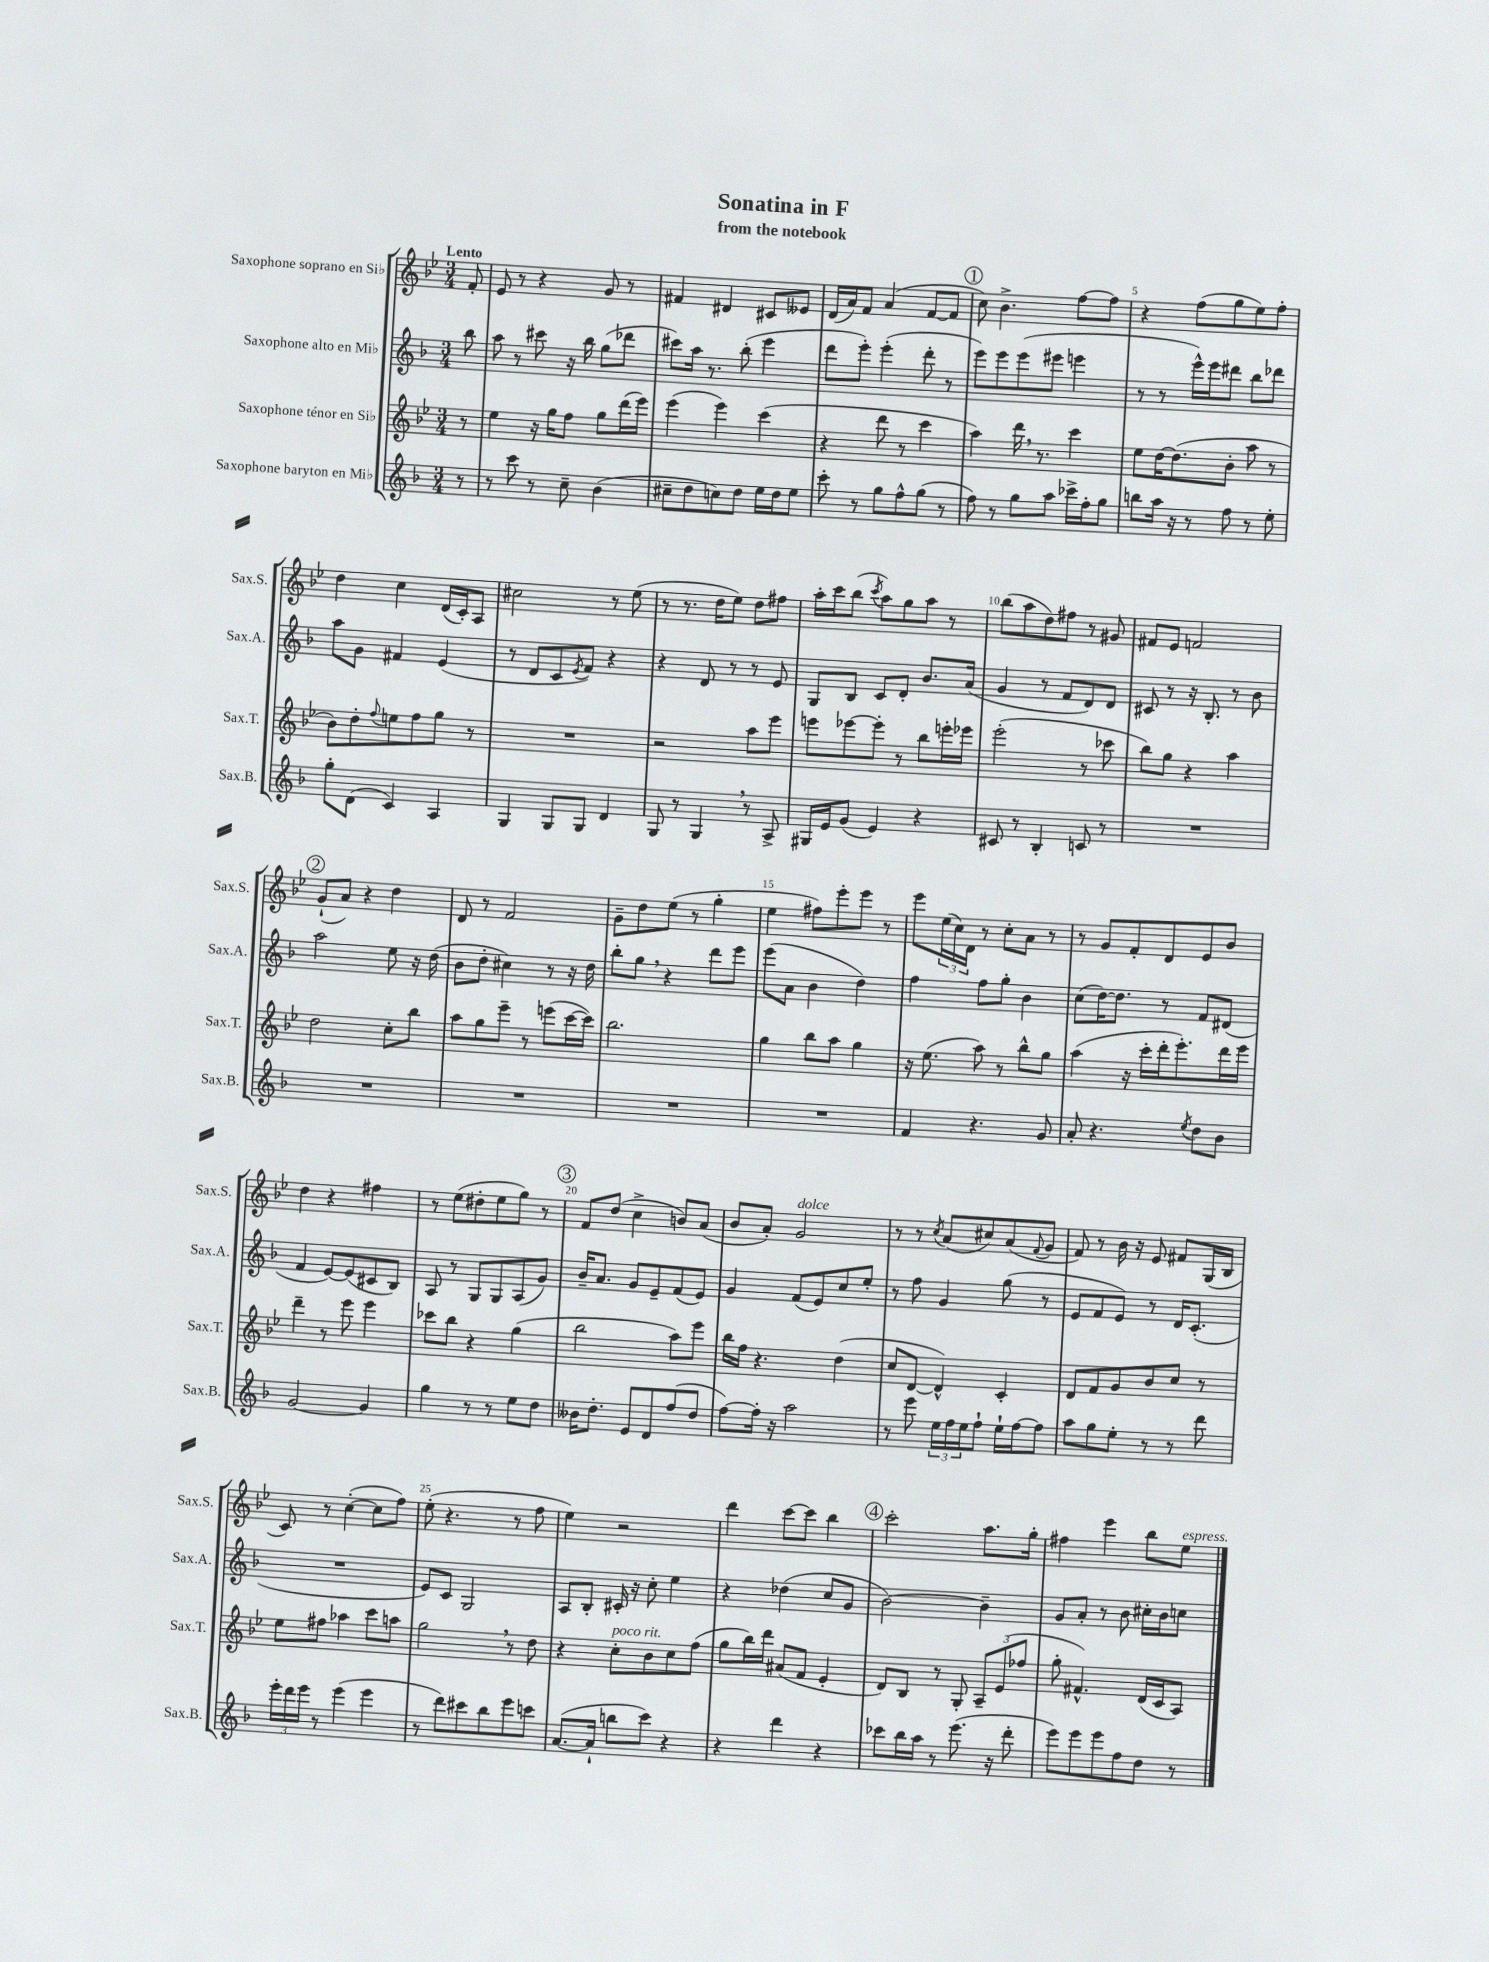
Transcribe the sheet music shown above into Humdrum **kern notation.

**kern	**kern	**kern	**kern
*staff4	*staff3	*staff2	*staff1
*clefG2	*clefG2	*clefG2	*clefG2
*k[b-]	*k[b-e-]	*k[b-]	*k[b-e-]
*M3/4	*M3/4	*M3/4	*M3/4
8r	8r	8bb-	8f'
=	=	=	=
8r	4ee-	8aa	8e-
8ccc	.	8r	8r
8r	16r	8ccc#	4r
.	16gg	.	.
8cc~	8ff	16r	.
.	.	16bb-	.
(4b-	8gg	(8gg	8g
.	(16ddd	8ddd-	8r
.	16eee-)	.	.
=	=	=	=
8cc#~	(4eee-	8ccc#)	4f#
8dd	.	16aa	.
.	.	8.r	.
8cc)	4eee-)	.	4d#
8dd	.	(8bb-'	.
16ee	(4ccc	4eee	8c#
16dd	.	.	.
8ee	.	.	8e--
=	=	=	=
8ccc'	4r	8ddd	(16d
.	.	.	16a)
8r	.	8eee')	8f
8gg	8ddd	(4eee'	(4a
8ff^^	8r	.	.
(8gg	4ccc	8ddd'	[8f
8r	.	8r	8f]
=	=	=	=
8ff)	4aa)	8eee)	8cc)
8r	.	8eee	4.b-^
8gg	16ddd	(8eee	.
.	8.r	.	.
8aa	.	8eee#	.
16ccc-^	4ccc	4eee	[8ff
16ff'	.	.	.
8gg	.	.	8ff]
=	=	=	=
8bb	8ee-	8r	4r
16aa	[16dd	8r	.
16r	(8.dd]	.	.
8r	.	16eee^^)	(8ff
.	.	16eee	.
8ff	8b-'	8ddd#	8gg
8r	8aa	8bb-	8ee-)
8ee'	8r	8ddd-	8ff'
=	=	=	=
8gg'	8b-)	8aa	4dd
(8d	8dd'	8g	.
.	8qqff	.	.
4c)	8ee	4f#	4cc
.	8ff	.	.
4A	8gg	(4e	(16d
.	.	.	16c')
.	8r	.	8A
=	=	=	=
4G	2.r	8r	2cc#
.	.	8d	.
8G	.	8c	.
.	.	8qe	.
8G	.	8f)	.
4d	.	4r	8r
.	.	.	(8ee-
=	=	=	=
8G	2r	4r	8r
8r	.	.	8.r
4G	.	8d	.
.	.	.	16dd
.	.	8r	8ee-)
8r	8aa	8r	8dd
8A^	8eee-	8e	8ff#
=	=	=	=
16G#	8eee	8G	16aa'
16e	.	.	16ccc
(8g	[8eee-	8B-	(8bb-
.	.	.	8qccc
4e)	8eee-']	8c	8aa)
.	8r	8d'	8gg
4r	8bb-	8.b-	8aa
.	16eee'	.	8r
.	16eee-	(16a	.
=	=	=	=
8c#	(2eee-'	4g	(8bb-
8r	.	.	8aa
4B-'	.	8r	8dd)
.	.	8f	8ff#
8c	8r	8d)	8r
8r	8ccc-	8d	8g#
=	=	=	=
2.r	8bb-)	8c#	8f#
.	8gg	8r	8e-
.	4r	16r	2f
.	.	8.B-'	.
.	4aa	8r	.
.	.	8b-	.
=	=	=	=
2.r	2dd	2aa	(8g`
.	.	.	8a)
.	.	.	4r
.	8cc'	8ee	4dd
.	8bb-	16r	.
.	.	(16dd	.
=	=	=	=
2.r	8aa	8b-	8d
.	8gg	8dd'	8r
.	8eee-~	4cc#)	2f
.	8r	.	.
.	(8eee	8r	.
.	[16ccc	16r	.
.	16ccc])	16dd	.
=	=	=	=
2.r	2.bb-	8bb-'	8g~
.	.	8gg	8dd
.	.	4r	(8ee-
.	.	.	8r
.	.	8ddd	4gg'
.	.	8eee	.
=	=	=	=
2.r	4gg	(8eee	4ee-
.	.	8a	.
.	8bb-	4b-	8ff#)
.	8aa	.	8eee-'
.	4gg	4dd)	8eee-
.	.	.	8r
=	=	=	=
4f	16r	4ff	8eee-
.	(8.ee-	.	.
.	.	.	(24ee-
.	.	.	24cc)
.	.	.	24d
4.r	8aa)	8ff	8r
.	8r	8gg'	8cc'
.	8bb-^^	4b-	8a
8g	8gg	.	8r
=	=	=	=
8a'	(4aa	(8cc	8r
4.r	.	[16dd)	8g
.	.	8.dd]	.
.	16r	.	8f'
.	16ccc'	.	.
.	16ddd'	8r	8d
.	8.eee-')	.	.
8qee	.	.	.
8dd	.	8f	8e-
8b-	16ddd	(8d#	8b-
.	16eee-	.	.
=	=	=	=
[2g	4ddd~	4f	4dd
.	8r	[8e)	4r
.	8eee-	(8e]	.
4g]	4eee-	8c#	4ff#
.	.	8B-)	.
=	=	=	=
4gg	8ccc-	8A	8r
.	8bb-	8r	(8ee-
8r	4r	8G	8dd#'
8r	.	8G	8ee-
8ee	(4gg	(8A	8gg)
8dd	.	8g)	8r
=	=	=	=
16b--	2bb-	16b-~	8f
8.dd'	.	8.a	.
.	.	.	(8dd
8e	.	8g	4cc^
8d	.	8e~	.
(8ff	8aa)	(8f	8b)
8dd	8eee-	8e)	(8a
=	=	=	=
[8ff)	16bb-	4g	8b-
.	16ff	.	.
16ff']	4.r	.	8a')
16r	.	.	.
2aa	.	(8f	2g
.	.	8e)	.
.	(4dd	8cc	.
.	.	8ee'	.
=	=	=	=
8r	8cc	8r	8r
8eee	[8d	8ff	8r
.	.	.	8qcc
24ee	4d^^])	4g	(8a
24ff	.	.	.
24ee	.	.	.
8ff`	.	.	8cc#)
16ee`	4c'	(8gg	(8a
[16ff	.	.	.
.	.	.	8qqf
8ff]	.	8r	8g
=	=	=	=
8aa	8d	8e	8f)
8gg	8f	8f	8r
8ee'	8g	8e)	16b-
.	.	.	16r
8r	8b-	8r	8e-
8r	8cc	16d	8f#
.	.	(8.c'	.
8ddd	8r	.	(16G
.	.	.	16B-
=	=	=	=
24eee'	8ee-	2.r	8c)
24ddd	.	.	.
24eee	.	.	.
8r	8ff#	.	8r
(4eee	4aa-	.	([4cc'
4eee	8ccc	.	8cc]
.	8aa	.	8ff)
=	=	=	=
8r	2gg	8e)	(8ee-'
8ddd)	.	8c	4.r
8ccc#	.	2G	.
8bb-	.	.	.
8eee	8r	.	8r
8ccc	8dd	.	8ff
=	=	=	=
([8.a	4r	8A	4ee-)
.	.	8B-'	.
16a`]	.	.	.
8bb	8cc'	16c#'	2r
.	.	16r	.
8ccc)	8b-	8cc'	.
4r	8cc	4ee	.
.	(8ff	.	.
=	=	=	=
4r	8gg	4r	4ddd
.	16bb-)	.	.
.	16ddd	.	.
4ddd	(8a#	(4dd-	[8ccc
.	8f	.	8ccc]
4r	4e-'	8cc	4bb-
.	.	8g	.
=	=	=	=
8ccc-	8d)	[2b-)	2ccc'
16bb-	8B-	.	.
16aa	.	.	.
8r	8r	.	.
(8.eee	8G'	.	.
.	12A~	4b-~]	8.aa
16r	.	.	.
.	(12e-	.	.
8ddd'	.	.	.
.	12ff-	.	.
.	.	.	16gg'
=	=	=	=
8eee)	8gg'	8g	4ff#
8eee	4.f#^^)	8a'	.
8eee	.	8r	4eee-
8ff	.	8b-	.
8dd	(16d	16cc#'	8bb-
.	16c	16b-	.
8r	8A)	8cc	8ee-
==	==	==	==
*-	*-	*-	*-
